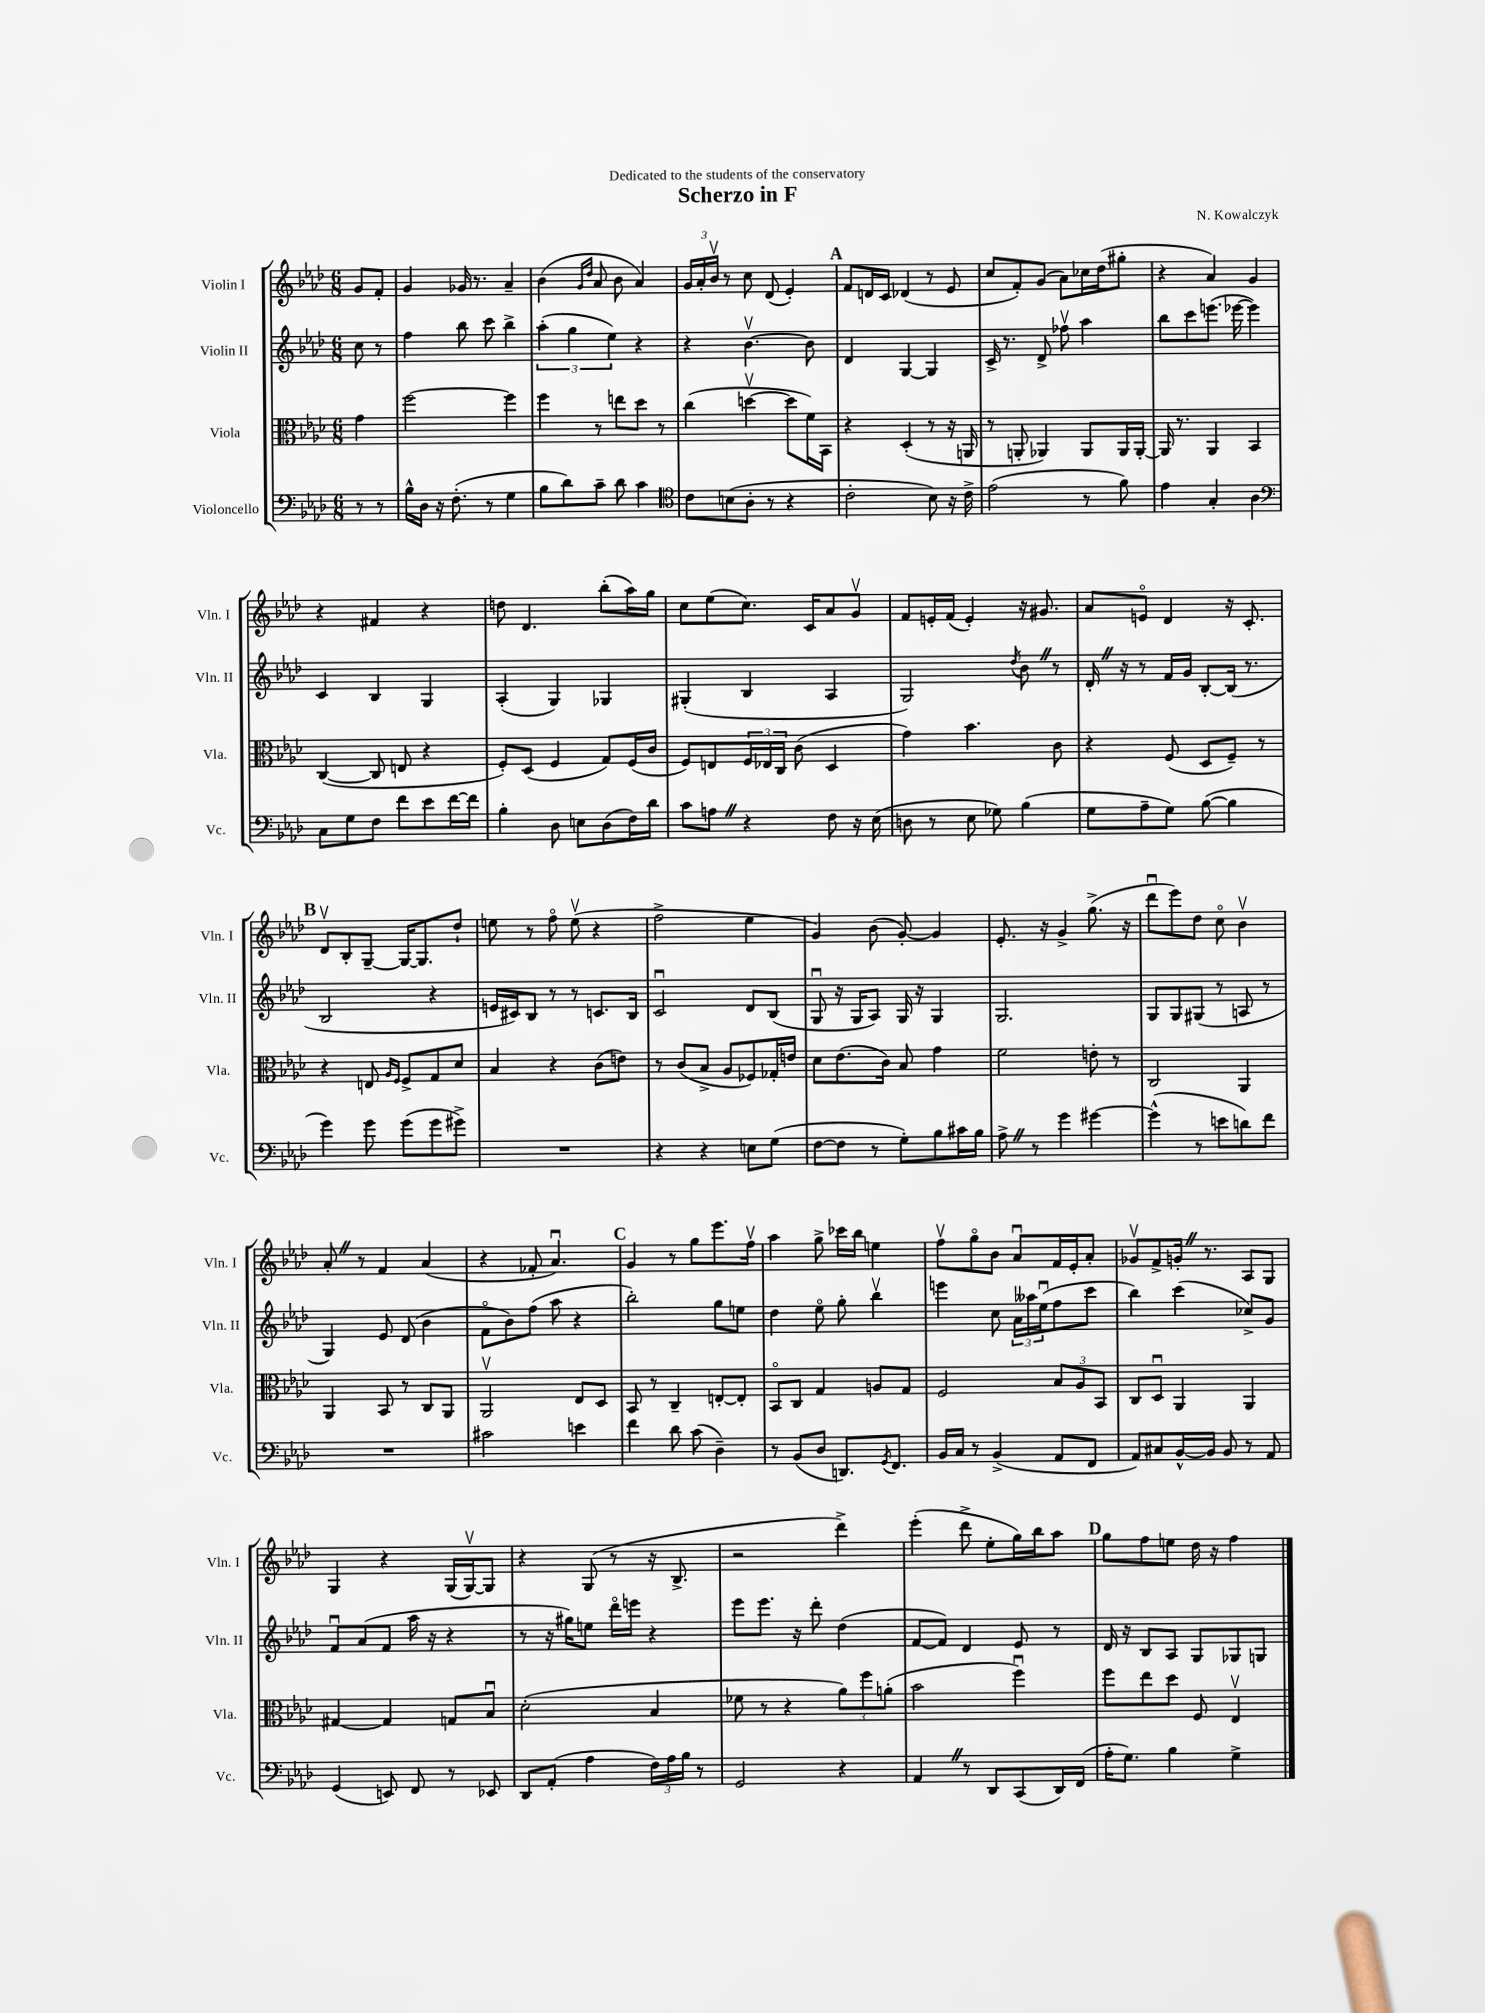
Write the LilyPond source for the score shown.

\header { title = "Scherzo in F" composer = "N. Kowalczyk" dedication = "Dedicated to the students of the conservatory" }
<<
\new StaffGroup <<
\new Staff = "s0" \with { instrumentName = "Violin I" shortInstrumentName = "Vln. I" } {
    \clef treble \key aes \major \numericTimeSignature \time 6/8 \partial 4
    g'8 f'8-. |
    g'4 ges'16 r8. aes'4-- |
    bes'4( \grace { g'16 des''16 } aes'8 bes'8 aes'4) |
    \tuplet 3/2 { g'16 aes'16-. bes'16\upbow } r8 c''8 des'8( ees'4-.) |
    \mark \markup { \bold "A" } f'8 d'16 c'16 des'4( r8 ees'8 |
    c''8 f'8-.) g'8( aes'8) ces''16 des''16( gis''8-. |
    r4 aes'4) g'4 |
    r4 fis'4 r4 |
    d''8 des'4. bes''8-.( aes''16) g''16 |
    c''8 ees''8( c''8.) c'16 aes'8 g'8\upbow |
    f'8 e'16-. f'16( e'4-.) r16 gis'8. |
    aes'8 e'8\flageolet des'4 r16 c'8.-. |
    \mark \markup { \bold "B" } des'8\upbow bes8-. g8~-- g16~ g8. des''8-! |
    e''8 r8 f''8\flageolet e''8\upbow( r4 |
    f''2-> ees''4 |
    g'4) bes'8( g'8~-.) g'4 |
    ees'8.-. r16 g'4-> g''8.->( r16 |
    des'''8\downbow ees'''8) des''8 c''8\flageolet bes'4\upbow |
    aes'8-. \once \override BreathingSign.text = \markup { \musicglyph "scripts.caesura.straight" } \breathe r8 f'4 aes'4( |
    r4 fes'8-. aes'4.\downbow) |
    \mark \markup { \bold "C" } g'4 r8 g''8 ees'''8. f''16\upbow |
    aes''4 g''8-> ces'''16 bes''16 e''4 |
    f''8\upbow g''8\flageolet bes'8 aes'8\downbow f'16 ees'16-. aes'8-. |
    ges'8\upbow f'8-> g'16-. \once \override BreathingSign.text = \markup { \musicglyph "scripts.caesura.straight" } \breathe r8. aes8 g8 |
    g4 r4 g16( g16~\upbow) g8 |
    r4 g8( r8 r16 bes8.-> |
    r2 des'''4->) |
    ees'''4-.( des'''8-> ees''8-. g''16) bes''16 aes''8 |
    \mark \markup { \bold "D" } g''8 f''8 e''8 des''16 r16 f''4 \bar "|." |
}
\new Staff = "s1" \with { instrumentName = "Violin II" shortInstrumentName = "Vln. II" } {
    \clef treble \key aes \major \numericTimeSignature \time 6/8 \partial 4
    c''8 r8 |
    f''4 bes''8 c'''8 bes''4-> |
    \tuplet 3/2 { aes''4-.( g''4 ees''4) } r4 |
    r4 bes'4.~\upbow bes'8 |
    \mark \markup { \bold "A" } des'4 g4~ g4 |
    c'16-> r8. des'8-> fes''8\upbow aes''4 |
    bes''8 c'''8 e'''8.( ees'''16~ ees'''4) |
    c'4 bes4 g4 |
    aes4-.( g4) ges4 |
    gis4-.( bes4 aes4 |
    g2) \acciaccatura { des''8 } bes'8 \once \override BreathingSign.text = \markup { \musicglyph "scripts.caesura.straight" } \breathe r8 |
    des'16-. \once \override BreathingSign.text = \markup { \musicglyph "scripts.caesura.straight" } \breathe r16 r8 f'16 g'16 bes8~-. bes16( r8. |
    \mark \markup { \bold "B" } bes2 r4 |
    e'16 cis'16) bes8 r8 r8 c'8. bes16 |
    c'2\downbow des'8 bes8( |
    g8\downbow r16 g16 aes8) g16 r16 g4 |
    g2. |
    g8 g8 gis8( r8 a8 r8 |
    g4) ees'8 des'8( bes'4 |
    f'8\flageolet bes'8) f''8( aes''8 r4 |
    \mark \markup { \bold "C" } bes''2-.) g''8 e''8 |
    des''4 ees''8\flageolet g''8-. bes''4\upbow |
    e'''4 c''8 \tuplet 3/2 { aes'16 aeses''16 ees''16\downbow( } f''8 c'''8 |
    bes''4) c'''4( ces''8->) g'8 |
    f'8\downbow aes'8( f'8 aes''16 r16 r4 |
    r8 r16 gis''16) e''8 des'''16\flageolet e'''16 r4 |
    ees'''8 ees'''8. r16 des'''8-. des''4( |
    f'8~ f'8) des'4 ees'8 r8 |
    \mark \markup { \bold "D" } des'16 r16 bes8 aes8 g8 ges8 g8 \bar "|." |
}
\new Staff = "s2" \with { instrumentName = "Viola" shortInstrumentName = "Vla." } {
    \clef alto \key aes \major \numericTimeSignature \time 6/8 \partial 4
    g'4 |
    f''2~ f''4 |
    f''4 r8 e''8 des''8 r8 |
    c''4( d''4~\upbow d''8 f'16) bes,16 |
    \mark \markup { \bold "A" } r4 des4-.( r8 r16 a,16 |
    r8 a,8-. aes,4) aes,8 aes,16 aes,16~-. |
    aes,16 r8. aes,4 bes,4 |
    c4~( c8 e8 r4 |
    f8-.) des8( f4 g8) f16( c'16 |
    f8) e8 \tuplet 3/2 { f16 ees16 c16 } c'8( des4 |
    g'4) bes'4. c'8 |
    r4 f8( des8 f8--) r8 |
    \mark \markup { \bold "B" } r4 e8 \grace { aes16 f16 } f8-> g8 des'8 |
    bes4 r4 c'8( e'8) |
    r8 c'8( bes8-> aes8 fes8) ges16-. e'16 |
    des'8 ees'8.( c'16) bes8 g'4 |
    f'2 e'8-. r8 |
    c2 aes,4 |
    aes,4 bes,8 r8 c8 aes,8 |
    aes,2\upbow ees8 des8 |
    \mark \markup { \bold "C" } bes,8 r8 c4-- e8~-. e8-. |
    bes,8\flageolet c8 g4 a8 g8 |
    f2 \tuplet 3/2 { bes8 aes8 bes,8 } |
    c8 des8\downbow aes,4 aes,4 |
    gis4~ gis4 g8 bes8\downbow |
    des'2-.( bes4 |
    fes'8 r8 r4 \tuplet 3/2 { aes'8) f''8 a'8-.( } |
    bes'2 f''4\downbow) |
    \mark \markup { \bold "D" } f''8 ees''8 des''8 f8 ees4\upbow \bar "|." |
}
\new Staff = "s3" \with { instrumentName = "Violoncello" shortInstrumentName = "Vc." } {
    \clef bass \key aes \major \numericTimeSignature \time 6/8 \partial 4
    r8 r8 |
    bes16-^ des16 r16 f8.-.( r8 g4 |
    bes8 des'8) c'8-- des'8 c'4 |
    \clef tenor c'8 b8( aes8-. r8 r4 |
    \mark \markup { \bold "A" } c'2-. bes8) r16 c'16-> |
    ees'2( r8 f'8) |
    ees'4 g4-. aes4 |
    \clef bass c8 g8 f8 f'8 ees'8 f'16~ f'16 |
    bes4-. des8 e8 des8( f16) des'16 |
    c'8 a8 \once \override BreathingSign.text = \markup { \musicglyph "scripts.caesura.straight" } \breathe r4 f8 r16 ees16( |
    d8 r8 ees8 ges8) bes4( |
    g8 aes8-- g8) bes8~( bes4 |
    \mark \markup { \bold "B" } g'4) g'8 g'8( g'8 gis'8->) |
    R2. |
    r4 r4 e8 g8( |
    f8~ f8 r8 g8-.) bes8 cis'16 bes16 |
    aes8-> \once \override BreathingSign.text = \markup { \musicglyph "scripts.caesura.straight" } \breathe r8 g'4 gis'4~ |
    gis'4-^( r8 e'8 d'8) f'8 |
    R2. |
    cis'2 e'4 |
    \mark \markup { \bold "C" } f'4 des'8 c'8( des4--) |
    r8 bes,8( des8 d,8.) \acciaccatura { g,8 } f,8. |
    bes,16 c16 r8 bes,4->( aes,8 f,8 |
    aes,8) cis8 bes,16~-^ bes,16 bes,8 r8 aes,8 |
    g,4( e,8) f,8 r8 ees,8 |
    des,8 aes,8-.( aes4 \tuplet 3/2 { f16) aes16 bes16 } r8 |
    g,2 r4 |
    aes,4 \once \override BreathingSign.text = \markup { \musicglyph "scripts.caesura.straight" } \breathe r8 des,8 c,8( des,16) f,16( |
    \mark \markup { \bold "D" } aes16-. g8.) bes4 g4-> \bar "|." |
}
>>
>>
\layout { \context { \Score \remove "Bar_number_engraver" } }
